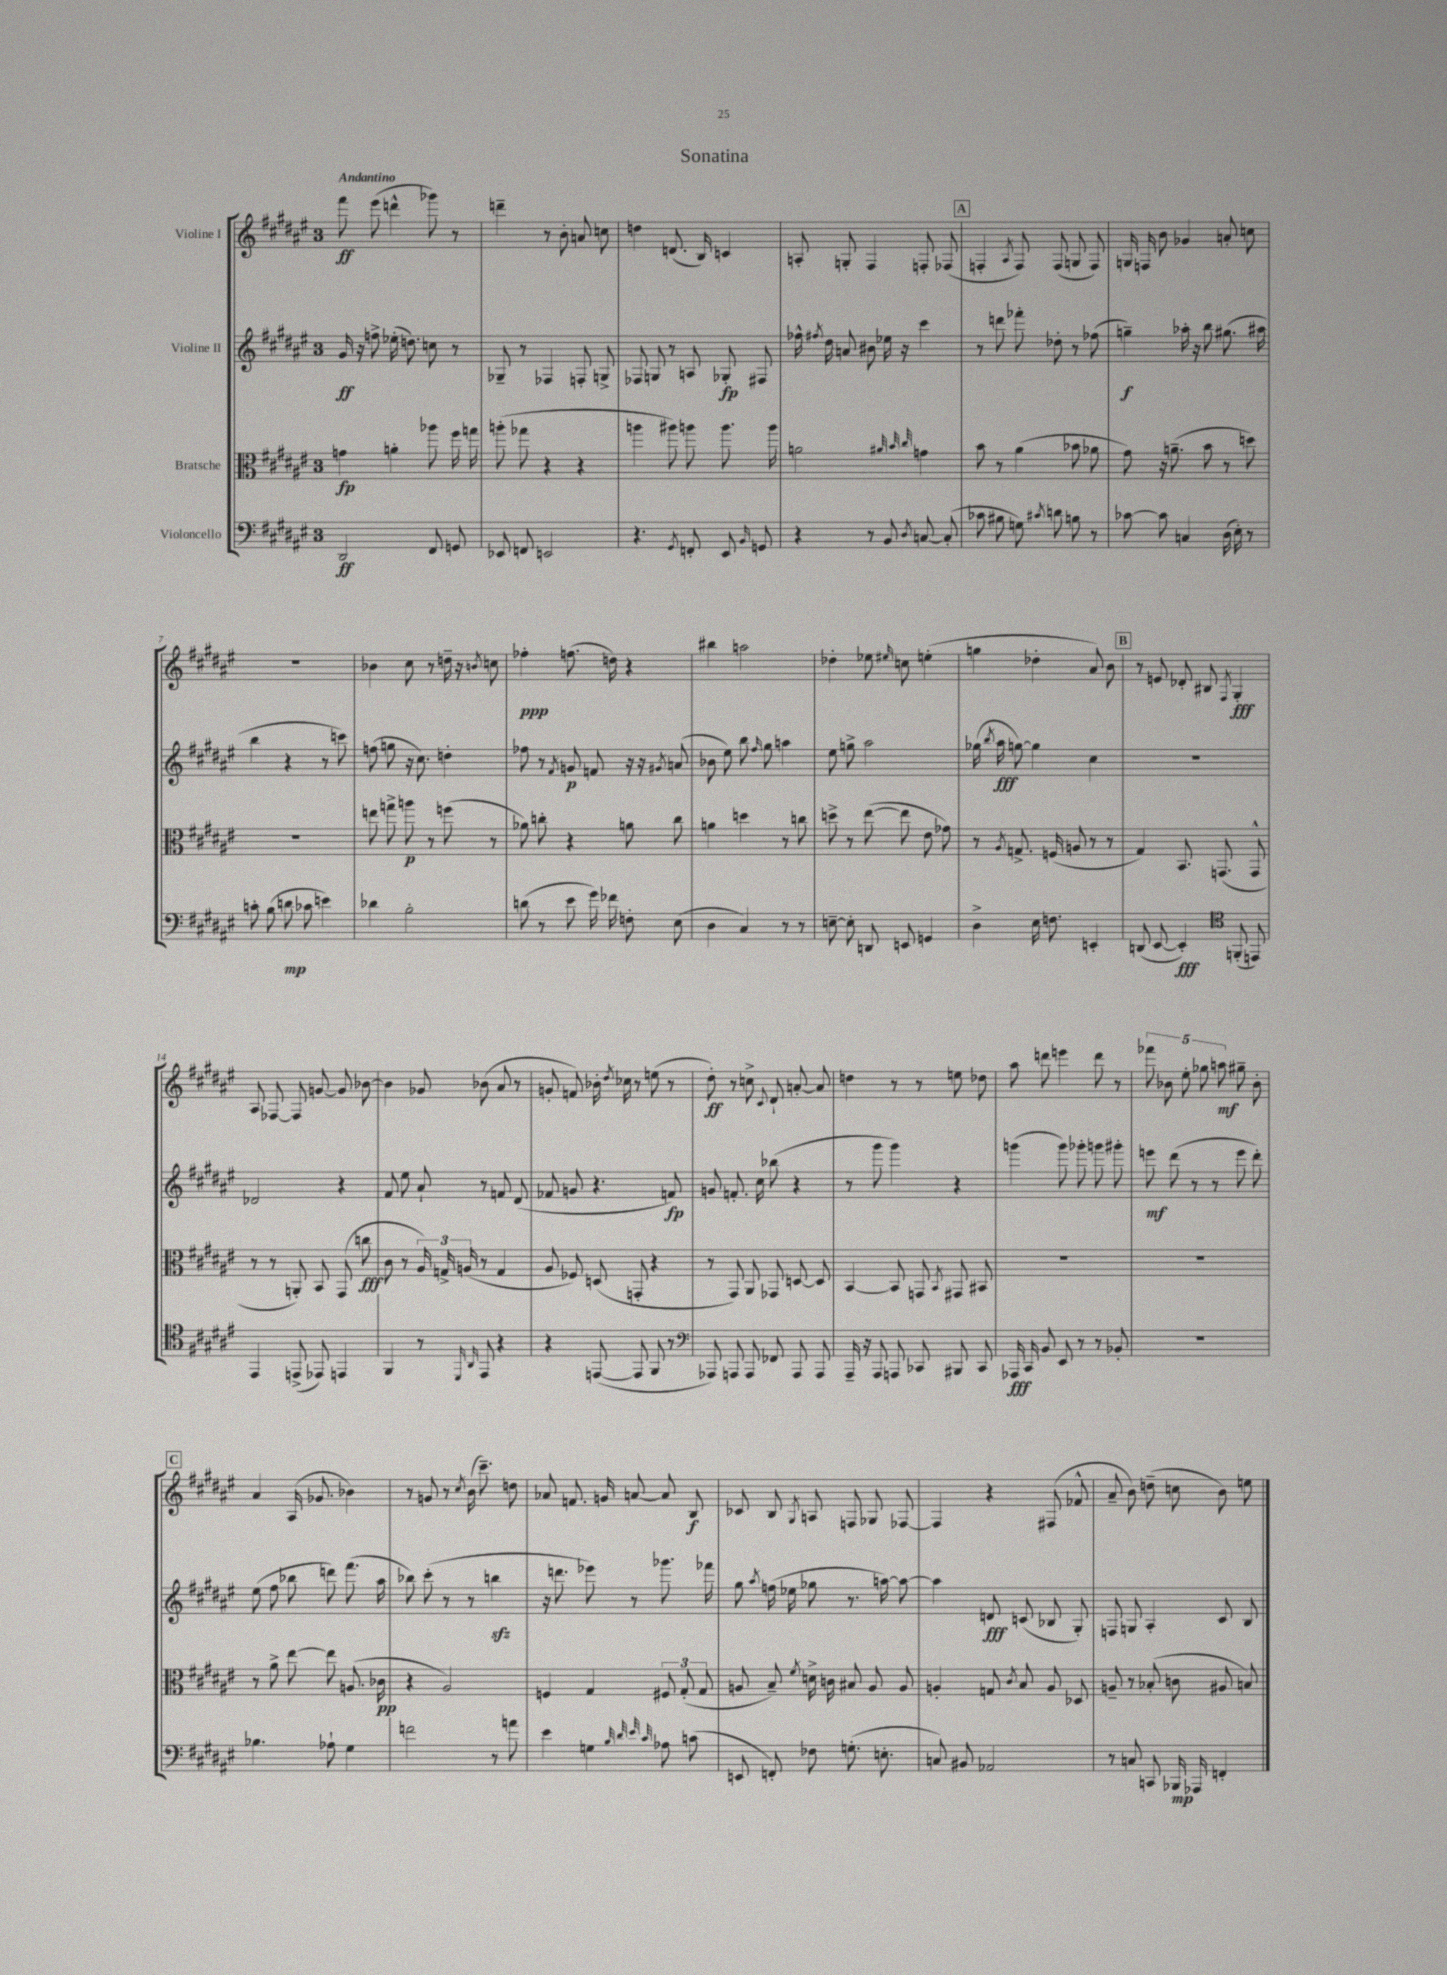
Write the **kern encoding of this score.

**kern	**kern	**kern	**kern
*staff4	*staff3	*staff2	*staff1
*clefF4	*clefC3	*clefG2	*clefG2
*k[f#c#g#d#a#e#]	*k[f#c#g#d#a#e#]	*k[f#c#g#d#a#e#]	*k[f#c#g#d#a#e#]
*M3/4	*M3/4	*M3/4	*M3/4
2DD#/	4g\	16g#/	8fff#\
.	.	16r	.
.	.	8ff^\	(8eee#\
.	4a'\	(16ee-'\	4ddd^^\
.	.	8.dd\)	.
8FF#/	8aa-\	8cc\	8ggg-\)
8GG/	16ff#\	8r	8r
.	16gg\	.	.
=	=	=	=
8EE-/	(8aa'\	8G-~/	4ddd~\
8FF/	8gg-\	8r	.
2EE/	4r	4F-/	8r
.	.	.	8b'\
.	4r	8F'/	8a/
.	.	8G^/	8cc\
=	=	=	=
4.r	4aa\	8F-/	4dd\
.	.	8G/	.
.	8aa#\)	8r	(8.d/
8qGG#/	.	.	.
8FF'/	8aa\	8A/	.
.	.	.	16B/)
8EE#/	8.aa\	8G-'/	4c/
16qqBB/	.	.	.
8GG/	.	8F#/	.
.	16aa\	.	.
=	=	=	=
4r	2a\	16ff-^^\	8A'/
.	.	8qff#/	.
.	.	16dd#\	.
.	.	8a/	8G'/
8r	.	8b#\	4F#/
8BB/	.	16ee-\	.
.	.	16r	.
.	32qqa#/	.	.
.	32qqb/	.	.
8qD#/	32qqcc#/	.	.
[8C/	4g\	4ccc#\	8F'/
(8C'/]	.	.	(8F-/
=	=	=	=
8c-\	8b\	8r	4F'/
8B#\	8r	8ddd\	.
.	.	.	8qA#/
8G\)	(4a#\	8fff-'\	8F/)
8qc#/	.	.	.
8d\	.	8dd-'\	(8F/
8B\	8b-\	8r	8G/
8r	8a-\	(8ff-\	8F/)
=	=	=	=
[8c-\	8g#\)	4gg~\)	16G/
.	.	.	16F/
8c-\]	16r	.	8b\
.	(8.a~\	.	.
4C/	.	16aa-'\	4g-/
.	.	16r	.
.	8b\	8bb\	.
(16D#\	8r	(8.gg#\	8a'/
16E#'\)	.	.	.
8r	8dd\)	.	8cc\
.	.	16aa#\	.
=	=	=	=
8c'\	2.r	4bb\	2.r
(8B\	.	.	.
8d\	.	4r	.
8c-\	.	.	.
4e\)	.	8r	.
.	.	8ccc\)	.
=	=	=	=
4d-\	8ee\	(8ff\	4b-\
.	8gg^\	8gg\	.
2B'\	8aa\	16r	8cc#\
.	.	8.cc#\)	.
.	8r	.	8r
.	(8ff\	4dd'\	16dd~\
.	.	.	16r
.	.	.	8qb/
.	8r	.	8cc\
=	=	=	=
(8d\	8a-\)	8ff-\	4ff-'\
8r	8cc'\	8r	.
.	.	8qf#/	.
8e#\	4r	8g/	(8.ff\
16g#\)	.	8f/	.
16f-\	.	.	16dd\)
8F'\	8a\	16r	4r
.	.	16r	.
.	.	8qg#/	.
(8E#\	8cc\	(8a/	.
=	=	=	=
4D#\	4a\	8b-\	4bb#\
.	.	8ee#\)	.
4C#/)	4dd\	8bb\	2aa\
.	.	16qqff#/	.
.	.	8gg#\	.
8r	8r	4aa\	.
8r	8cc\	.	.
=	=	=	=
[8E~\	8dd^\	8ee#\	4dd-'\
8E'\]	8r	8gg^\	.
8DD/	([8ee#\	2aa#\	8ee-\
.	.	.	16qqee#/
8EE/	8ee#\]	.	8cc\
4GG/	8e#\	.	(4ee'\
.	8g-\)	.	.
=	=	=	=
4D#^\	8r	(16gg-\	4gg\
.	.	8qbb/	.
.	.	16aa#\	.
.	8qA#/	.	.
.	8.G^/	[8gg\)	.
16E#\	.	4gg\]	4dd-'\
8.F\	(16F/	.	.
.	8A/	.	.
4EE'/	8r	4cc#\	8a#/)
.	8r	.	8b\
=	=	=	=
(8DD/	4G#/)	2.r	8r
[8EE#/	.	.	8e/
4EE#'/])	8.BB/	.	8d-'/
.	.	.	8B#/
.	(8.GG/	.	.
*clefC4	*	*	*
.	.	.	8qF#/
(8FF'/	.	.	4G#'/
8EE/)	8GG^^/	.	.
=	=	=	=
4EE#/	8r	2d-/	8A#/
.	8r	.	[8F-/
(8EE^/	8AA'/)	.	8F-/]
8EE-/)	8BB/	.	[8g/
4EE/	(8GG#/	4r	8g/]
.	8cc\	.	[8b-\
=	=	=	=
4FF#/	8c#\	8f#/	4b-\]
.	8r	8ee#\	.
8r	24A#/)	8a#`/	8g-/
.	24G^/	.	.
.	(24A/	.	.
16qqDD#/	.	.	.
16qqAA#/	.	.	.
8EE#/	8r	8r	(8b-\
4r	4G/	8f/	8a#/
.	.	(8d#/	8r
=	=	=	=
4r	8A#/	8f-/	8g'/
.	8F-/)	8g/	8f/)
([8EE/	(8D/	4.r	16b-'\
.	.	.	8qdd#/
.	.	.	16cc-\
8EE/]	8GG'/	.	8r
8FF#/	4r	.	(8ee\
8r	.	8f/)	8r
=	=	=	=
*clefF4	*	*	*
8AAA-/)	8r	8g/	8dd#'\)
8AAA/	8GG#/)	8.f'/	8r
8AAA/	8AA#/	.	8cc^\
.	.	16cc#\	.
.	.	.	8qqc#/
8FF-/	8GG-/	(8bb-\	8d#`/
8AAA/	[8D/	4r	[8a'/
8AAA/	8D/]	.	8a/]
=	=	=	=
16AAA#~/	[4BB/	8r	4dd\
16r	.	.	.
8AAA#/	.	8ggg#\	.
8AAA/	8BB/]	4ggg#\)	8r
8CC-/	8GG/	.	8r
.	8qBB/	.	.
8BBB#/	8GG#/	4r	8ee\
8CC-/	8BB#/	.	8dd-\
=	=	=	=
16AAA-/	2.r	(4ggg\	8aa#\
16CC#/	.	.	.
8BB/	.	.	8ddd\
8EE#/	.	8ggg\)	4eee\
8r	.	8ggg-'\	.
8r	.	8ggg\	8ddd\
8BB-'/	.	8ggg#'\	8r
=	=	=	=
2.r	2.r	8eee\	10fff-\
.	.	.	10b-\
.	.	(8ddd#\	.
.	.	.	10ee#'\
.	.	8r	.
.	.	.	10gg-\
.	.	8r	.
.	.	.	10aa\
.	.	8eee\	8gg#~\
.	.	8ddd#'\)	8b-'\
=	=	=	=
4.B-\	8r	(8ee#\	4a#/
.	8a#^\	8ff#\	.
.	[8ee#\	8bb-\	(16A#/
.	.	.	8.g-/
8A-`\	8ee#\]	8ddd\)	.
4G#\	(8.A/	(8.fff#\	4b-\)
.	16c-\	16aa#\	.
=	=	=	=
2f\	4r	8bb-\)	8r
.	.	(8ccc#'\	8g/
.	2A#/)	8r	8r
.	.	.	8qcc#/
.	.	8r	(16b\
.	.	.	8.ccc#~\)
8r	.	4bb\	.
8a\	.	.	8dd\
=	=	=	=
4e#\	4F/	16r	8a-/
.	.	8.ddd\	.
.	.	.	8.f/
4G\	4G#/	8eee-\)	.
.	.	.	16g/
.	.	8r	[8a/
32qqB/	.	.	.
32qqd#/	.	.	.
32qqe#/	.	.	.
32qqc#/	.	.	.
8A-\	12F#/	8.ggg-\	8a/]
.	(12G#'/	.	.
(8c\	.	.	8B/
.	12G#/	.	.
.	.	16fff-\	.
=	=	=	=
8EE/	8A/	8gg#\	8c-/
.	.	8qaa#/	.
8FF'/)	8B~/)	(16ff\	8B/
.	.	16ee-\	.
.	8qf#/	.	8qG#/
8F-\	16d^\	8gg-\	8A/
.	16c\	.	.
(8.G'\	8B#/	8.r	8F/
.	8A/	.	8G-/
8.E'\	.	[16aa\)	.
.	8A/	8aa\_	[8F-/
=	=	=	=
8C/)	4A'/	4aa\]	4F-/]
8BB#/	.	.	.
2AA-/	8G/	8d/	4r
.	8qc#/	.	.
.	8B/	(8c/	.
.	8A/	8B-/	(8F#/
.	8D-/	8G#'/)	8f-^^/
=	=	=	=
8r	8A~/	8F/	8a#~/
8C/	8r	8G/	8b\)
8CC/	(8B-'/	4A#'/	(8dd~\
16BBB-/	8c\	.	8cc\
16AAA-/	.	.	.
4FF'/	8A#/	8c#/	8b\)
.	8B/)	8B/	8ee\
==	==	==	==
*-	*-	*-	*-
